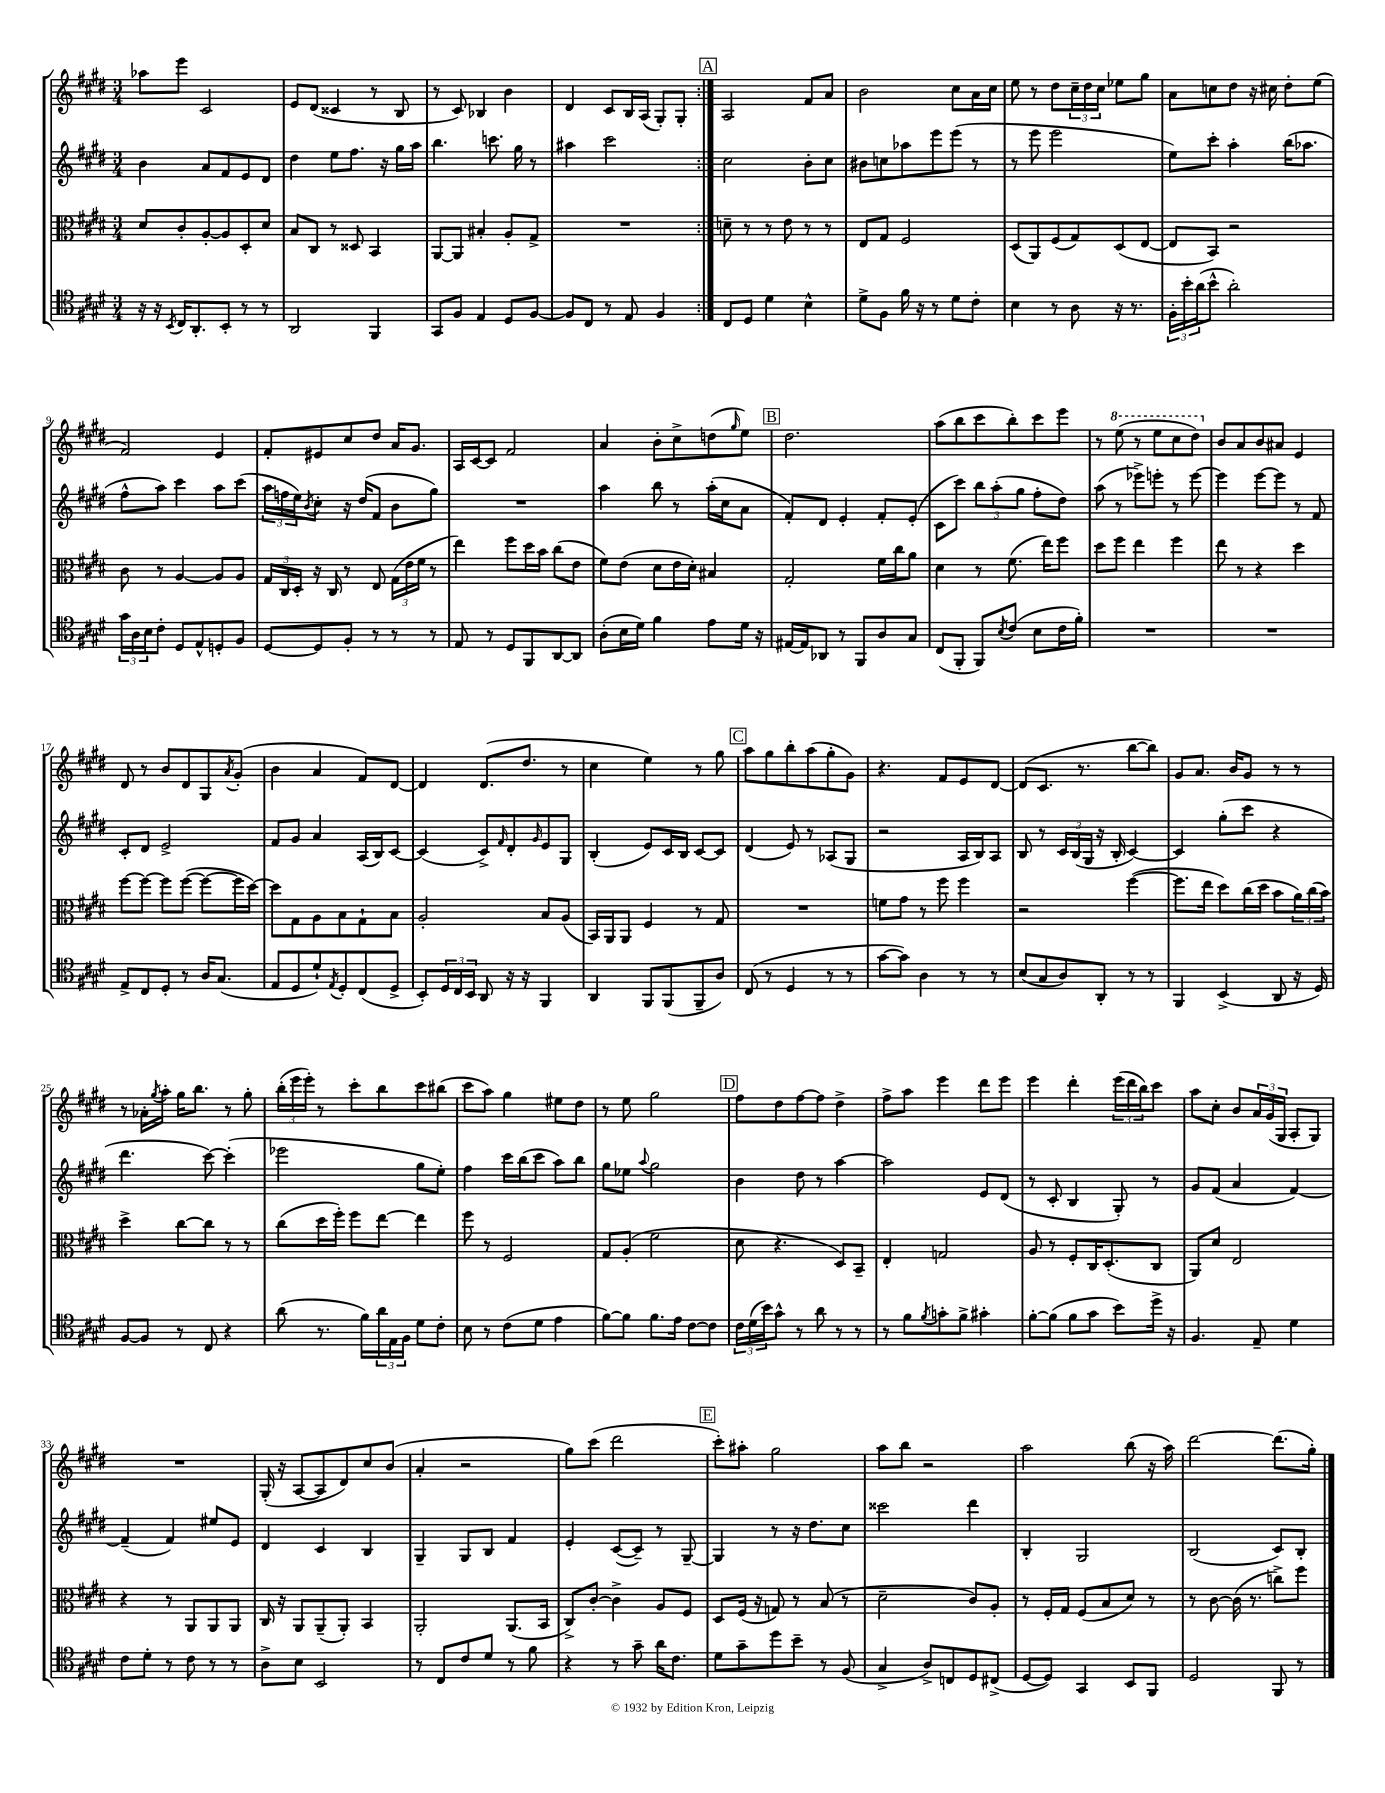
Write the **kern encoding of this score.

**kern	**kern	**kern	**kern
*part4	*part3	*part2	*part1
*staff4	*staff3	*staff2	*staff1
*clefC4	*clefC3	*clefG2	*clefG2
*k[f#c#g#d#]	*k[f#c#g#d#]	*k[f#c#g#d#]	*k[f#c#g#d#]
*M3/4	*M3/4	*M3/4	*M3/4
=1	=1	=1	=1
16r	8d#/L	4b\	8aa-X\L
16r	.	.	.
8qBB/	.	.	.
16C#/KL	8c#'/	.	8eee\J
8.AA'/	.	.	.
.	[8A'/	8a/L	2c#/
8BB'/J	8A/]	8f#/	.
8r	8D#'/	8e/	.
8r	8d#/J	8d#/J	.
=2	=2	=2	=2
2AA/	8B/L	4dd#\	8e/L
.	8C#/J	.	(8d#/J
.	8r	8ee\L	4c##X/
.	8D##X/	8.ff#\J	.
4FF#/	4BB/	.	8r
.	.	16r	.
.	.	16gg#\LL	8B/
.	.	16aa\JJ	.
=3	=3	=3	=3
8GG#/L	[8AA/L	4.bb\	8r
8F#/J	8AA/J]	.	8c#/)
4E/	4B#X'/	.	4B-X/
.	.	8.cccn\	.
8D#/L	8A'/L	.	4b\
.	.	16gg#\	.
[8F#/J	8G#^/J	8r	.
=4	=4	=4	=4
8F#/L]	2.r	4aa#X\	4d#/
8C#/J	.	.	.
8r	.	2ccc#\	8c#/L
8E/	.	.	16B/L
.	.	.	(16A/JJ
4F#/	.	.	8G#'/L)
.	.	.	8G#'/J
!!LO:REH:place=s1:t=A
=5:|!	=5:|!	=5:|!	=5:|!
8C#/L	8dn~\	2cc#\	2A/
8D#/J	8r	.	.
4d#\	8r	.	.
.	8e\	.	.
4B^^\	8r	8b'\L	8f#/L
.	8r	8cc#\J	8a/J
=6	=6	=6	=6
8d#^\L	8E/L	8b#X\L	2b\
8F#\J	8G#/J	8ccn\	.
16f#\	2F#/	8aa-X\	.
16r	.	.	.
8r	.	8eee\	.
8d#\L	.	(8eee\J	8cc#\L
8c#'\J	.	8r	16a\L
.	.	.	16cc#\JJ
=7	=7	=7	=7
4B\	(8D#/L	8r	8ee\
.	8AA/)	8eee\	8r
8r	(8F#/	2eee\	8dd#\L
8A\	8G#/)	.	24cc#~\L
.	.	.	24dd#\
.	.	.	24cc#\JJ
16r	(8D#/	.	8ee-X\L
8.r	.	.	.
.	[8E/J	.	8gg#\J
=8	=8	=8	=8
24F#'\LL	8E/L]	8ee\L)	8a\L
24b'\	.	.	.
(24a\J	.	.	.
8b^^\J	8BB/J)	8ccc#'\J	8ccn\
2a'\)	2r	4aa'\	8dd#\J
.	.	.	16r
.	.	.	16cc#X\
.	.	(16bb\KL	8dd#'\L
.	.	8.aa-X\J	.
.	.	.	(8ee\J
!!LO:LB:g=z
=9	=9	=9	=9
24g#\LL	8c#\	8ff#^^\L	2f#/)
24A\	.	.	.
24B\J	.	.	.
8c#'\J	8r	8aa\J)	.
8D#/L	[4A/	4ccc#\	.
8E^^/	.	.	.
8Dn'/	8A/L]	8aa\L	4e/
8F#/J	8A/J	(8ccc#\J	.
=10	=10	=10	=10
[8D#/L	24G#/LL	24aa\LL	8f#'/L
.	24C#/	24ffn\	.
.	24D#'/JJ	24ee\J)	.
.	.	8qb/	.
8D#/]	16r	8cc#'\J	8e#X/
.	16C#/	.	.
8F#'/J	8r	16r	8cc#/
.	.	(16dd#/KL	.
8r	8E/	8f#/J	8dd#/J
8r	(24G#\LL	8b\L	16a/KL
.	24e\	.	.
.	.	.	8.g#/J
.	24f#\JJ	.	.
8r	8r	8gg#\J)	.
=11	=11	=11	=11
8E/	4ee\)	2.r	16A/LL
.	.	.	[16c#/J
8r	.	.	8c#/J]
8D#/L	8ff#\L	.	2f#/
8FF#/	16dd#\L	.	.
.	16b\JJ	.	.
[8AA/	(8cc#\L	.	.
8AA/J]	8e\J	.	.
=12	=12	=12	=12
(8A'\L	8f#\L)	4aa\	4a/
16B\L	(8e\J	.	.
16d#\JJ)	.	.	.
4f#\	8d#\L	8bb\	8b'\L
.	16e\L	8r	8cc#^\
.	16d#'\JJ)	.	.
8e\L	4B#X/	(16aa'\LL	(8ddn\
.	.	16cc#\J	.
.	.	.	16qqgg#/
16d#\Jk	.	8a\J	8ee\J)
16r	.	.	.
!!LO:REH:place=s1:t=B
=13	=13	=13	=13
[16E#X/LL	2G#'/	8f#'/L)	2.dd#\
16E#/J]	.	.	.
8AA-X/J	.	8d#/J	.
8r	.	4e'/	.
8FF#/L	.	.	.
8A/	16f#\LL	8f#'/L	.
.	16cc#\J	.	.
8G#/J	8a\J	(8e'/J	.
=14	=14	=14	=14
(8C#/L	4d#\	8c#\L	(8aa\L
8FF#'/J	.	8ccc#\J)	8bb\
8FF#/L)	8r	12bb\L	8ccc#\
.	.	(12aa'\	.
8qB/	.	.	.
(8c#/J	(8.f#\	.	8bb'\)
.	.	12gg#\J	.
8B\L	.	8ff#'\L	8ccc#\
.	16ee\KL)	.	.
16c#\L	8ff#\J	8dd#\J)	8eee\J
16f#'\JJ)	.	.	.
=15	=15	=15	=15
2.r	8dd#\L	(8aa\	8r
*	*	*	*8va
.	8ff#\J	8r	(8eee\
.	4ee\	8eee-X^\L)	8r
.	.	8eeen'\J	8eee\L
.	4ff#\	8r	8ccc#\
.	.	[8eee\	8ddd#\J)
=16	=16	=16	=16
*	*	*	*X8va
2.r	8ee\	4eee\]	8b/L
.	8r	.	8a/
.	4r	[8eee\L	8b/
.	.	8eee\J]	8a#X/J
.	4dd#\	8r	4e/
.	.	8f#/	.
!!LO:LB:g=z
=17	=17	=17	=17
8E^/L	[8ff#\L	8c#'/L	8d#/
8C#/	8ff#\J_	8d#/J	8r
8D#'/J	8ff#\L]	2e^/	8b/L
8r	([8ff#\J	.	8d#/
16A/KL	8ff#\L_	.	8G#/
(8.G#/J	.	.	.
.	.	.	8qa/
.	16ff#\L]	.	(8g#'/J
.	[16dd#\JJ)	.	.
=18	=18	=18	=18
8E/L	8dd#\L]	8f#/L	4b\
8D#/	8G#\	8g#/J	.
8d#`/)	8A\	4a/	4a/
8qE/	.	.	.
8D#'/	8B\	.	.
(8C#/	8G#`\	(16A/LL	8f#/L)
.	.	16B/J)	.
8D#^/J	8B\J	[8c#/J	[8d#/J
=19	=19	=19	=19
8BB'/L)	2A'/	(4c#/]	4d#/]
24D#/L	.	.	.
24C#/	.	.	.
24BB/JJ	.	.	.
8AA/	.	8c#^/L)	(8.d#/L
.	.	16qqf#/	.
16r	.	8d#'/	.
16r	.	.	8.dd#/J
.	.	16qqg#/	.
4FF#/	8B/L	8e/	.
.	(8A/J	8G#/J	8r
=20	=20	=20	=20
4AA/	16BB/LL)	(4B'/	4cc#\
.	16AA/J	.	.
.	8AA/J	.	.
8FF#/L	4F#/	8e/L)	4ee\)
(8FF#/	.	16c#/L	.
.	.	16B/JJ	.
8FF#~/	8r	[8c#/L	8r
8A/J)	8G#/	8c#/J]	8gg#\
!!LO:REH:place=s1:t=C
=21	=21	=21	=21
(8C#/	2.r	(4d#/	8aa\L
8r	.	.	8gg#\
4D#/	.	8e/)	8bb'\
.	.	8r	(8aa\
8r	.	(8A-X/L	8gg#'\
8r	.	8G#/J	8g#\J)
=22	=22	=22	=22
[8g#\L	8fn\L	2r	4.r
8g#\J])	8g#\J	.	.
4A\	8r	.	.
.	8ff#\	.	8f#/L
8r	4ff#\	16A/LL	8e/
.	.	16B/J)	.
8r	.	8A/J	[8d#/J
=23	=23	=23	=23
(8B/L	2r	8B/	(8d#/L]
8G#/	.	8r	8.c#/J
8A/)	.	24c#/LL	.
.	.	(24B/	.
.	.	.	8.r
.	.	24G#/JJ	.
8AA'/J	.	16r	.
.	.	16B'/	.
8r	([4ff#\	[4c#/)	[8bb\L
8r	.	.	8bb\J])
=24	=24	=24	=24
4FF#/	8.ff#\L]	4c#/]	8g#/L
.	.	.	8.a/J
.	16ee\Jk	.	.
(4BB^/	8dd#\L)	(8gg#'\L	.
.	.	.	16b/KL
.	(16cc#\L	8ccc#\J	8g#/J
.	16dd#\JJ	.	.
8AA/	8b\L	4r	8r
16r	24a\L)	.	8r
.	(24cc#\	.	.
16D#/)	.	.	.
.	24b\JJ)	.	.
!!LO:LB:g=z
=25	=25	=25	=25
[8F#/L	4dd#^\	4.ddd#\	8r
8F#/J]	.	.	16a-X'\LL
.	.	.	8qgg#/
.	.	.	16aa'\JJ
8r	[8cc#\L	.	16gg#\KL
.	.	.	8.bb\J
8C#/	8cc#\J]	[8ccc#\)	.
4r	8r	(4ccc#'\]	8r
.	8r	.	8gg#'\
=26	=26	=26	=26
(8a\	(8cc#\L	2eee-X\	(24bb'\LL
.	.	.	24eee\
.	.	.	24eee'\JJ)
8.r	16dd#\L	.	8r
.	16ff#'\JJ)	.	.
.	8ff#\L	.	8ccc#'\L
16f#\LL)	.	.	.
24a\	[8ee\J	.	8bb\
24E\	.	.	.
24F#\JJ	.	.	.
8d#\L	4ee\]	8gg#\L	8ccc#\
8c#'\J	.	8ee'\J)	(8bb#X\J
=27	=27	=27	=27
8B\	8ff#\	4ff#\	8ccc#\L
8r	8r	.	8aa\J)
(8c#\L	2F#/	16ccc#\LL	4gg#\
.	.	(16bb\J	.
8d#\J	.	8ccc#\J	.
4e\	.	8aa\L)	8ee#X\L
.	.	8bb\J	8dd#\J
=28	=28	=28	=28
[8f#\L)	8G#/L	8gg#\L	8r
8f#\J]	(8A'/J	8ee-X\J	8ee\
.	.	8qqaa/	.
8.f#\L	2f#\	2gg#\	2gg#\
16e\Jk	.	.	.
[8c#\L	.	.	.
8c#\J]	.	.	.
!!LO:REH:place=s1:t=D
=29	=29	=29	=29
24c#\LL	8d#\	4b\	8ff#\L
(24d#\	.	.	.
24b\J)	.	.	.
8g#^^\J	4.r	.	8dd#\
8r	.	8dd#\	[8ff#\
8a\	.	8r	8ff#\J]
8r	8D#/L)	[4aa\	4dd#^\
8r	8BB~/J	.	.
=30	=30	=30	=30
8r	4E'/	2aa\]	8ff#^\L
8f#\L	.	.	8aa\J
8qf#/	.	.	.
8gn'\	2Gn/	.	4eee\
8f#^\J	.	.	.
4g#X'\	.	8e/L	8ddd#\L
.	.	(8d#/J	8eee\J
=31	=31	=31	=31
[8f#'\L	8A/	8r	4eee\
(8f#\J]	8r	8c#'/	.
8f#\L	8F#'/L	4B/	4ddd#'\
8g#\J	16C#/K	.	.
.	(8.D#'/	.	.
8b\L)	.	8G#'/)	(24eee\LL
.	.	.	24ddd#\
.	.	.	24bb\J)
16dd#^\Jk	8C#/J	8r	8ccc#\J
16r	.	.	.
=32	=32	=32	=32
4.F#/	8AA/L)	8g#/L	8aa\L
.	8d#/J	(8f#/J	8cc#'\J
.	2E/	4a/	8b/L
8E~/	.	.	24a/L
.	.	.	(24g#/
.	.	.	24G#/JJ
4d#\	.	[4f#/)	8A'/L
.	.	.	8G#/J)
!!LO:LB:g=z
=33	=33	=33	=33
8c#\L	4r	(4f#~/]	2.r
8d#'\J	.	.	.
8r	8r	4f#/)	.
8c#\	8AA/L	.	.
8r	8AA/	8ee#X/L	.
8r	8AA/J	8e/J	.
=34	=34	=34	=34
8A^\L	16C#/	4d#/	(16G#'/
.	16r	.	16r
8B\J	8AA/L	.	[8A/L
2BB/	(8AA~/	4c#/	8A/]
.	8AA'/J)	.	8d#/)
.	4BB/	4B/	8cc#/
.	.	.	(8b/J
=35	=35	=35	=35
8r	2AA'/	4G#~/	4a'/
8C#/L	.	.	.
8c#/	.	8G#/L	2r
8d#/J	.	8B/J	.
8r	(8.AA/L	4f#/	.
8f#\	.	.	.
.	16BB/Jk	.	.
=36	=36	=36	=36
4r	8C#^/L)	4e'/	8gg#\L)
.	[8c#'/J	.	(8ccc#\J
8r	4c#^\]	([8c#/L	2ddd#\
8g#~\	.	8c#~/J])	.
16a\KL	8A/L	8r	.
8.c#\J	.	.	.
.	8F#/J	[8G#~/	.
!!LO:REH:place=s1:t=E
=37	=37	=37	=37
8d#\L	8D#/L	4G#/]	8ccc#'\L)
8g#~\	(16F#/Jk	.	8aa#X'\J
.	16r	.	.
8dd#\	8Gn/)	8r	2gg#\
8b~\J	8r	16r	.
.	.	8.dd#\L	.
8r	(8B/	.	.
(8F#/	8r	8cc#\J	.
=38	=38	=38	=38
4G#^/	2d#~\	2ccc##X\	8aa\L
.	.	.	8bb\J
8A^/L)	.	.	2r
8Cn/	.	.	.
8D#/	8c#/L)	4ddd#\	.
(8C#X^/J	8A'/J	.	.
=39	=39	=39	=39
[8D#/L	8r	4B'/	2aa\
8D#/J])	16F#'/LL	.	.
.	16G#/JJ	.	.
4GG#/	(8F#/L	2G#/	.
.	8B/	.	.
8BB/L	8d#/J)	.	(8bb\
8FF#/J	8r	.	16r
.	.	.	16aa\)
=40	=40	=40	=40
2D#/	8r	(2B/	[2ddd#\
.	[8c#\	.	.
.	(16c#\]	.	.
.	8.r	.	.
8FF#/	8ccn^\L)	8c#/L)	(8.ddd#\L]
8r	8ff#\J	8B'/J	.
.	.	.	16gg#'\Jk)
==	==	==	==
*-	*-	*-	*-
